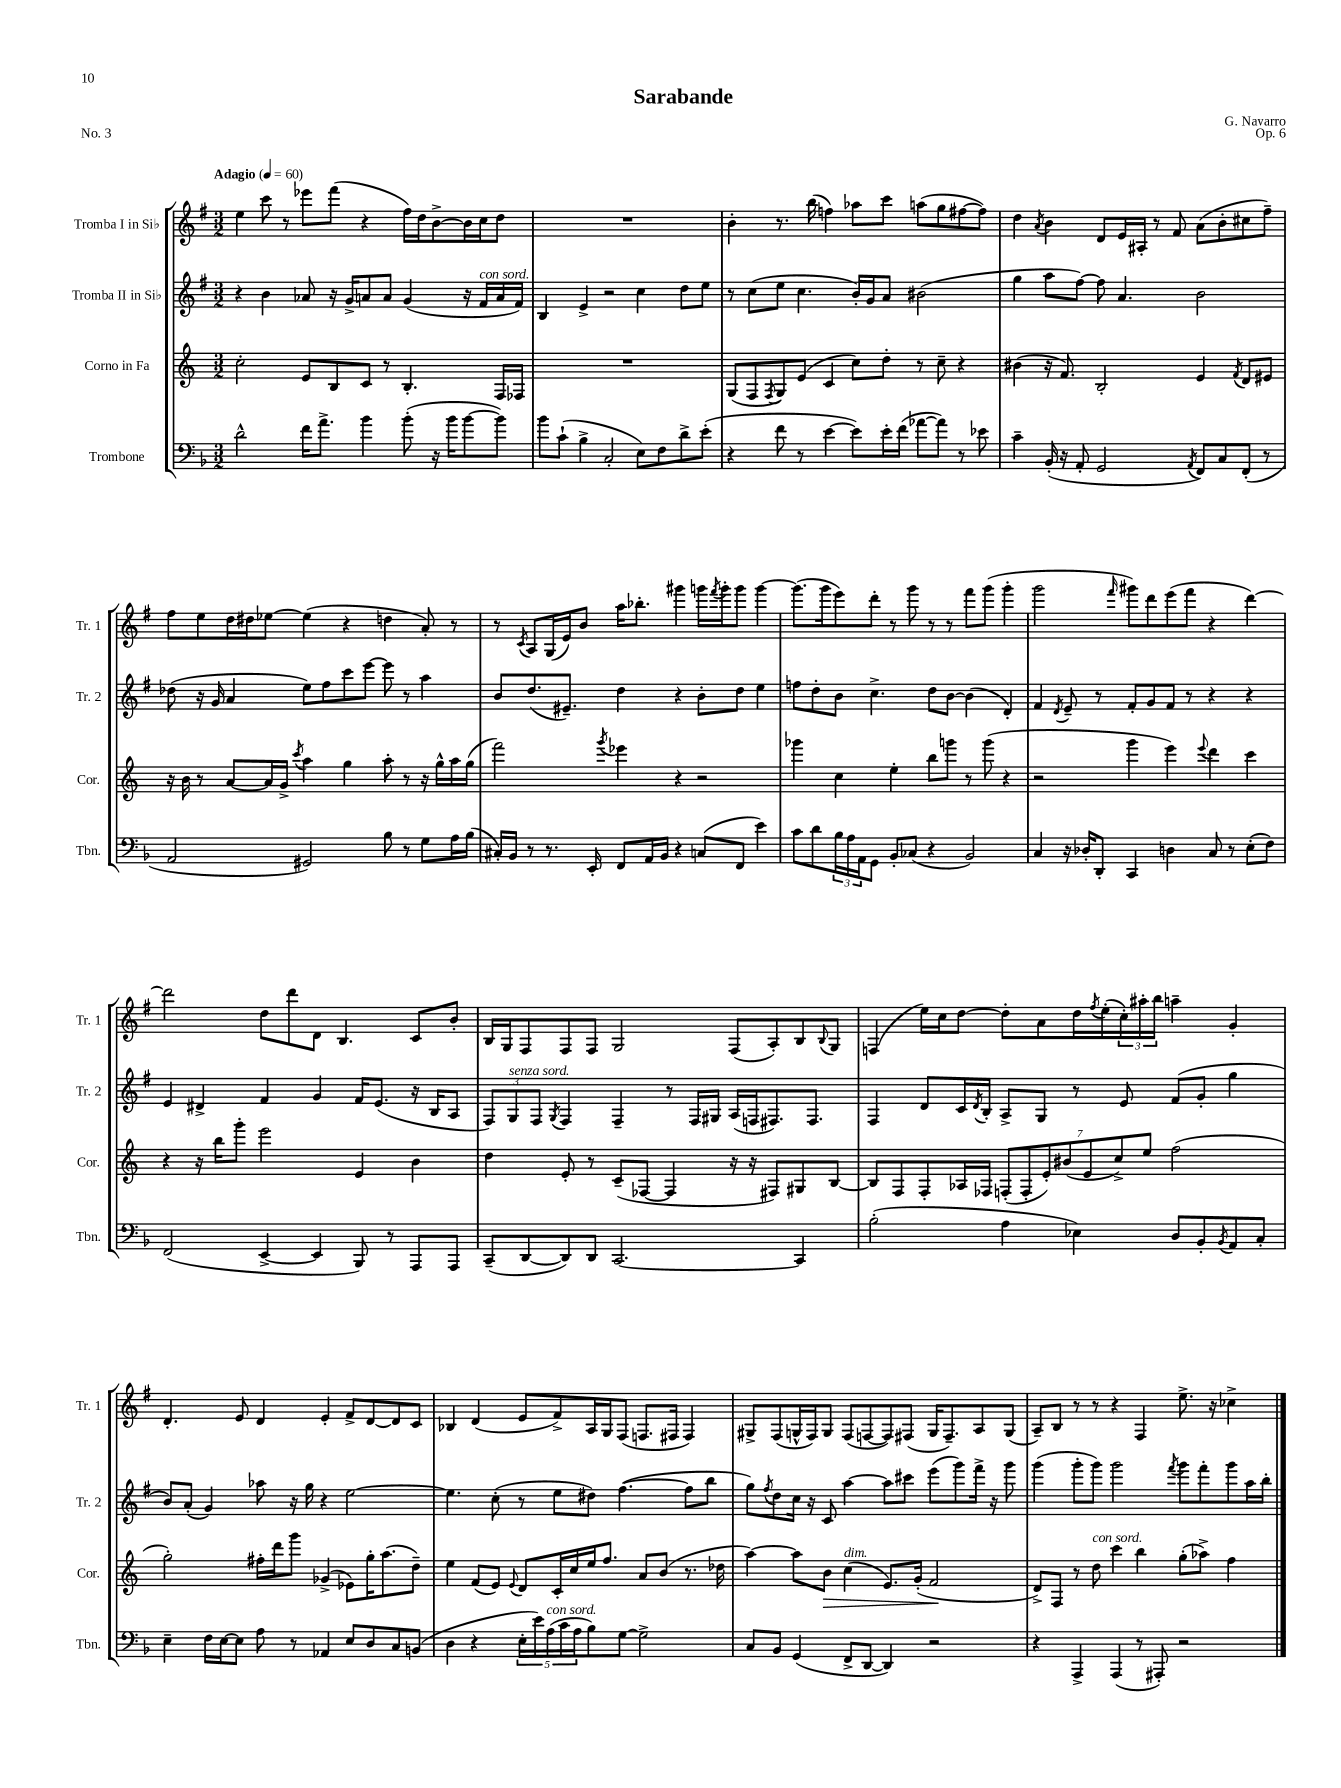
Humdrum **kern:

**kern	**kern	**dynam	**kern	**kern
*part4	*part3	*part3	*part2	*part1
*staff4	*staff3	*staff3	*staff2	*staff1
*I"Trombone	*I"Corno in Fa	*	*I"Tromba II in Si♭	*I"Tromba I in Si♭
*I'Tbn.	*I'Cor.	*	*I'Tr. 2	*I'Tr. 1
*clefF4	*clefG2	*	*clefG2	*clefG2
*k[b-]	*k[]	*	*k[f#]	*k[f#]
*M3/2	*M3/2	*	*M3/2	*M3/2
*MM60	*MM60	*	*MM60	*MM60
=1	=1	=1	=1	=1
!	!	!	!	!LO:TX:a:B:t=Adagio
2d^^\	2cc'\	.	4r	4ee\
.	.	.	4b\	8ccc\
.	.	.	.	8r
16f\KL	8e/L	.	8a-X/	8eee-X\L
8.a^\J	.	.	.	.
.	8B/	.	16r	(8fff#\J
.	.	.	16g^/KL	.
4b-\	8c/J	.	8an/	4r
.	8r	.	8a/J	.
(8b-'\	4.B'/	.	(4g/	16ff#\LL)
.	.	.	.	16dd\J
16r	.	.	.	[8b^\
16b-\KL	.	.	.	.
[8b-\	.	.	16r	16b\L]
!	!	!	!LO:TX:a:i:t=con sord.	!
.	.	.	16f#/LL	16cc\J
8b-\J])	16F/LL	.	16a/	8dd\J
.	16F-X/JJ	.	16f#/JJ)	.
=2	=2	=2	=2	=2
8b-\L	1.r	.	4B/	1.r
(8c`\J	.	.	.	.
4B-^\	.	.	4e^/	.
2C'/	.	.	2r	.
8E\L)	.	.	4cc\	.
8F\	.	.	.	.
8d^\	.	.	8dd\L	.
(8e'\J	.	.	8ee\J	.
=3	=3	=3	=3	=3
4r	(8G/L	.	8r	4b'\
.	8F/	.	(8cc\L	.
.	8qF/	.	.	.
8f\	8G/)	.	8ee\J	8.r
8r	(8e/J	.	4.cc\	.
.	.	.	.	(16bb\
[4e\	4c/	.	.	4ffn\)
8e\L])	8cc\L)	.	16b'/LL)	8aa-X\L
.	.	.	16g/J	.
16e'\L	8dd'\J	.	8a/J	8ccc\J
(16f\JJ	.	.	.	.
[8a-X\L	8r	.	(2b#X\	(8aan\L
8a-\J])	8cc~\	.	.	8gg\
8r	4r	.	.	[8ff#X\
8e-X\	.	.	.	8ff#\J])
=4	=4	=4	=4	=4
4c~\	(4b#X\	.	4gg\	4dd\
.	.	.	.	8qa/
(16BB-'/	16r	.	8aa\L	4b\
16r	8.f/)	.	.	.
8AA'/	.	.	[8ff#\J)	.
2GG/	2B'/	.	8ff#\]	8d/L
.	.	.	4.a/	16e/L
.	.	.	.	16A#X'/JJ
.	.	.	.	8r
.	.	.	.	8f#/
8qAA/	.	.	.	.
8FF/L)	4e/	.	2b\	(8a\L
8C/	.	.	.	8b'\
.	8qf/	.	.	.
(8FF'/J	8d/L	.	.	8cc#X\
8r	8e#X/J	.	.	8ff#~\J)
!!LO:LB:g=z
=5	=5	=5	=5	=5
2AA/	16r	.	(8dd-X\	8ff#\L
.	16b\	.	.	.
.	8r	.	16r	8ee\
.	.	.	16g/	.
.	[8a/L	.	4a/	16dd\L
.	.	.	.	16dd#X\J
.	16a/L]	.	.	[8ee-X\J
.	16g^/JJ	.	.	.
.	8qccc/	.	.	.
2GG#X/)	4aa\	.	8ee\L)	(4ee-\]
.	.	.	8ff#\	.
.	4gg\	.	8ccc\	4r
.	.	.	[8eee\J	.
8B-\	8aa'\	.	8eee\]	4ddn\
8r	8r	.	8r	.
8G\L	16r	.	4aa\	8a'/)
.	16gg^^\LL	.	.	.
16A\L	16aa\	.	.	8r
(16B-\JJ	(16gg\JJ	.	.	.
=6	=6	=6	=6	=6
16C#X'/LL)	2fff\)	.	8b/L	8r
16BB-/JJ	.	.	.	.
.	.	.	.	8qc/
8r	.	.	(8.dd/	8A/L
8.r	.	.	.	(16G/L
.	.	.	8.e#X~/J)	16e/J)
.	.	.	.	8b/J
16EE'/	.	.	.	.
.	8qggg/	.	.	.
8FF/L	4eee-X\	.	4dd\	16aa\KL
.	.	.	.	8.bb-X'\J
16AA/L	.	.	.	.
16BB-/JJ	.	.	.	.
4r	4r	.	4r	4ggg#X\
(8Cn/L	2r	.	8b'\L	16gggn\LL
.	.	.	.	8qfff#/
.	.	.	.	16ggg'\J
8FF/J	.	.	8dd\J	8ggg\J
4e\)	.	.	4ee\	[4ggg\
=7	=7	=7	=7	=7
8c\L	4ggg-X\	.	8ffn\L	(8.ggg\L]
8d\	.	.	8dd'\	.
.	.	.	.	16ggg\k
24B-\L	4cc\	.	8b\J	8eee\)
24A\	.	.	.	.
24AA\J	.	.	.	.
8GG\J	.	.	4.cc^\	8ddd'\J
8BB-'/L	4ee'\	.	.	8r
(8C-X/J	.	.	.	8ggg\
4r	8bb\L	.	8dd\L	8r
.	8gggn\J	.	[8b\J	8r
2BB-/)	8r	.	(4b\]	8fff#\L
.	(8ggg\	.	.	(8ggg\J
.	4r	.	4d'/)	4ggg'\
=8	=8	=8	=8	=8
4C/	2r	.	4f#/	2ggg\
.	.	.	8qd/	.
16r	.	.	8e~/	.
16D-X'/KL	.	.	.	.
8DD'/J	.	.	8r	.
.	.	.	.	16qqfff#/
4CC/	4ggg\	.	8f#'/L	8ggg#X\L)
.	.	.	8g/	8ddd\
4Dn\	4eee\)	.	8f#/J	(8eee\
.	.	.	8r	8fff#\J
.	8qqeee/	.	.	.
8C/	4ddd\	.	4r	4r
8r	.	.	.	.
(8E'\L	4ccc\	.	4r	[4ddd\)
8F\J)	.	.	.	.
!!LO:LB:g=z
=9	=9	=9	=9	=9
(2FF/	4r	.	4e/	2ddd\]
.	16r	.	4d#X^/	.
.	16bb\KL	.	.	.
.	8ggg'\J	.	.	.
[4EE^/	2eee\	.	4f#/	8dd\L
.	.	.	.	8ddd\
4EE/]	.	.	4g/	8d\J
.	.	.	.	4.B/
8BBB-/)	4e/	.	16f#/KL	.
.	.	.	(8.e/J	.
8r	.	.	.	.
8AAA/L	4b\	.	16r	8c/L
.	.	.	16B/KL	.
8AAA/J	.	.	8A/J	8b'/J
=10	=10	=10	=10	=10
(8CC~/L	4dd\	.	12F#/L)	16B/LL
.	.	.	.	16G/J
!	!	!	!LO:TX:a:i:t=senza sord.	!
.	.	.	12G/	.
[8DD/	.	.	.	8F#/
.	.	.	12F#/J	.
.	.	.	8qG/	.
8DD/])	8e'/	.	4F#/	8F#/
8DD/J	8r	.	.	8F#/J
[2.CC/	(8c~/L	.	4F#~/	2G/
.	[8F-X/J	.	.	.
.	4F-/]	.	8r	.
.	.	.	16F#/LL	.
.	.	.	16G#X/JJ	.
.	16r	.	(16A/LL	(8F#/L
.	16r	.	16Fn/J	.
.	8F#X/L)	.	8.F#X/)	8A'/)
4CC/]	8G#X/	.	.	8B/
.	.	.	8.F#/J	.
.	.	.	.	8qqB/
.	[8B/J	.	.	8G/J
=11	=11	=11	=11	=11
(2B-'\	8B/L]	.	4F#/	(4Fn/
.	8F/	.	.	.
.	8F'/	.	8d/L	16ee\LL)
.	.	.	.	16cc\J
.	16A-X/L	.	16c/L	[8dd\J
.	.	.	8qd/	.
.	16F-X/JJ	.	16B'/JJ	.
4A\	(14Fn'/L	.	8A^/L	8dd'\L]
.	14F'/	.	.	.
.	.	.	8G/J	8a\
.	14e'/)	.	.	.
.	(14b#X/	.	.	.
4E-X\)	.	.	8r	16dd\L
.	14e/	.	.	.
.	.	.	.	8qff#/
.	.	.	.	(16ee'\
.	14cc^/)	.	.	.
.	.	.	8e/	24cc'\)
.	.	.	.	24aa#X'\
.	14ee/J	.	.	.
.	.	.	.	24bb\JJ
8D/L	(2ff\	.	(8f#/L	4aan~\
8BB-'/	.	.	8g'/J	.
8qBB-/	.	.	.	.
8AA/	.	.	4gg\	4g'/
8C'/J	.	.	.	.
!!LO:LB:g=z
=12	=12	=12	=12	=12
4E~\	2gg'\)	.	8b/L)	4.d'/
.	.	.	(8a'/J	.
16F\LL	.	.	4g/)	.
[16E\J	.	.	.	.
8E\J]	.	.	.	8e/
8A\	16ff#X'\LL	.	8aa-X\	4d/
.	16ddd\J	.	.	.
8r	8ggg\J	.	16r	.
.	.	.	16gg\	.
4AA-X/	(4g-X^/	.	4r	4e'/
8E/L	8e-X\L)	.	[2ee\	8f#^/L
8D/	16gg'\K	.	.	[8d/
.	(8.aa\	.	.	.
8C/	.	.	.	8d/]
(8BBn/J	8dd~\J)	.	.	8c/J
=13	=13	=13	=13	=13
4D\	4ee\	.	4.ee\]	4B-X/
4r	(8f/L	.	.	(4d/
.	8e/J)	.	(8cc'\	.
.	8qqe/	.	.	.
20E'\LL	8d/L	.	8r	8e/L
20e\)	.	.	.	.
!LO:TX:a:i:t=con sord.	!	!	!	!
(20A\	.	.	.	.
.	16c'/L	.	8ee\L	8f#^/)
20c\	.	.	.	.
.	16cc/	.	.	.
20A\J	.	.	.	.
8B-\)	16ee/J	.	8dd#X\J)	16A/L
.	8.ff/J	.	.	16G/J
[8G\J	.	.	([4.ff#\	(8F#/J
2G^\]	8a/L	.	.	8.Fn/L
.	(8b/J	.	.	.
.	.	.	.	16F#X/Jk
.	8.r	.	8ff#\L]	4F#/)
.	.	.	8bb\J	.
.	16dd-X\	.	.	.
=14	=14	=14	=14	=14
8C/L	[4aa\)	.	8gg\L)	8G#X^/L
.	.	.	8qff#/	.
8BB-/J	.	.	8dd\	(8F#/
(4GG/	8aa\L]	.	16cc\Jk	16Gn^^/L
.	.	.	16r	16F#/J)
!	!	!LO:HP:b	!	!
.	8b\J	>	8c/	8G/J
!	!LO:TX:a:i:t=dim.	!	!	!
8FF^/L	(4cc\	.	[4aa\	(8F#/L
[8DD/J	.	.	.	[8Fn/
4DD/])	8.e/L)	.	8aa\L]	8F/])
.	.	.	8ccc#X\J	(8F#X/J
.	(16g'/Jk	.	.	.
2r	2f/	.	(8eee\L	16G/KL
.	.	.	.	8.F#~/)
.	.	.	8ggg\)	.
.	.	.	16fff#^\Jk	8A/
.	.	.	16r	.
.	.	.	8ggg\	(8G/J
.	.	]	.	.
=15	=15	=15	=15	=15
4r	8d^/L)	.	(4ggg\	8A~/L)
.	8F/J	.	.	8B/J
4AAA^/	8r	.	8ggg'\L	8r
!	!LO:TX:a:i:t=con sord.	!	!	!
.	8dd\	.	8ggg\J)	8r
(4AAA/	4ccc\	.	2ggg\	4r
8r	4bb\	.	.	4F#/
8AAA#X'/)	.	.	.	.
.	.	.	8qfff#/	.
2r	(8gg'\L	.	8ggg\L	8.ee^\
.	8aa-X^\J)	.	8fff#'\	.
.	.	.	.	16r
.	4ff\	.	8ggg\	4cc-X^\
.	.	.	16aa\L	.
.	.	.	16bb'\JJ	.
==	==	==	==	==
*-	*-	*-	*-	*-
